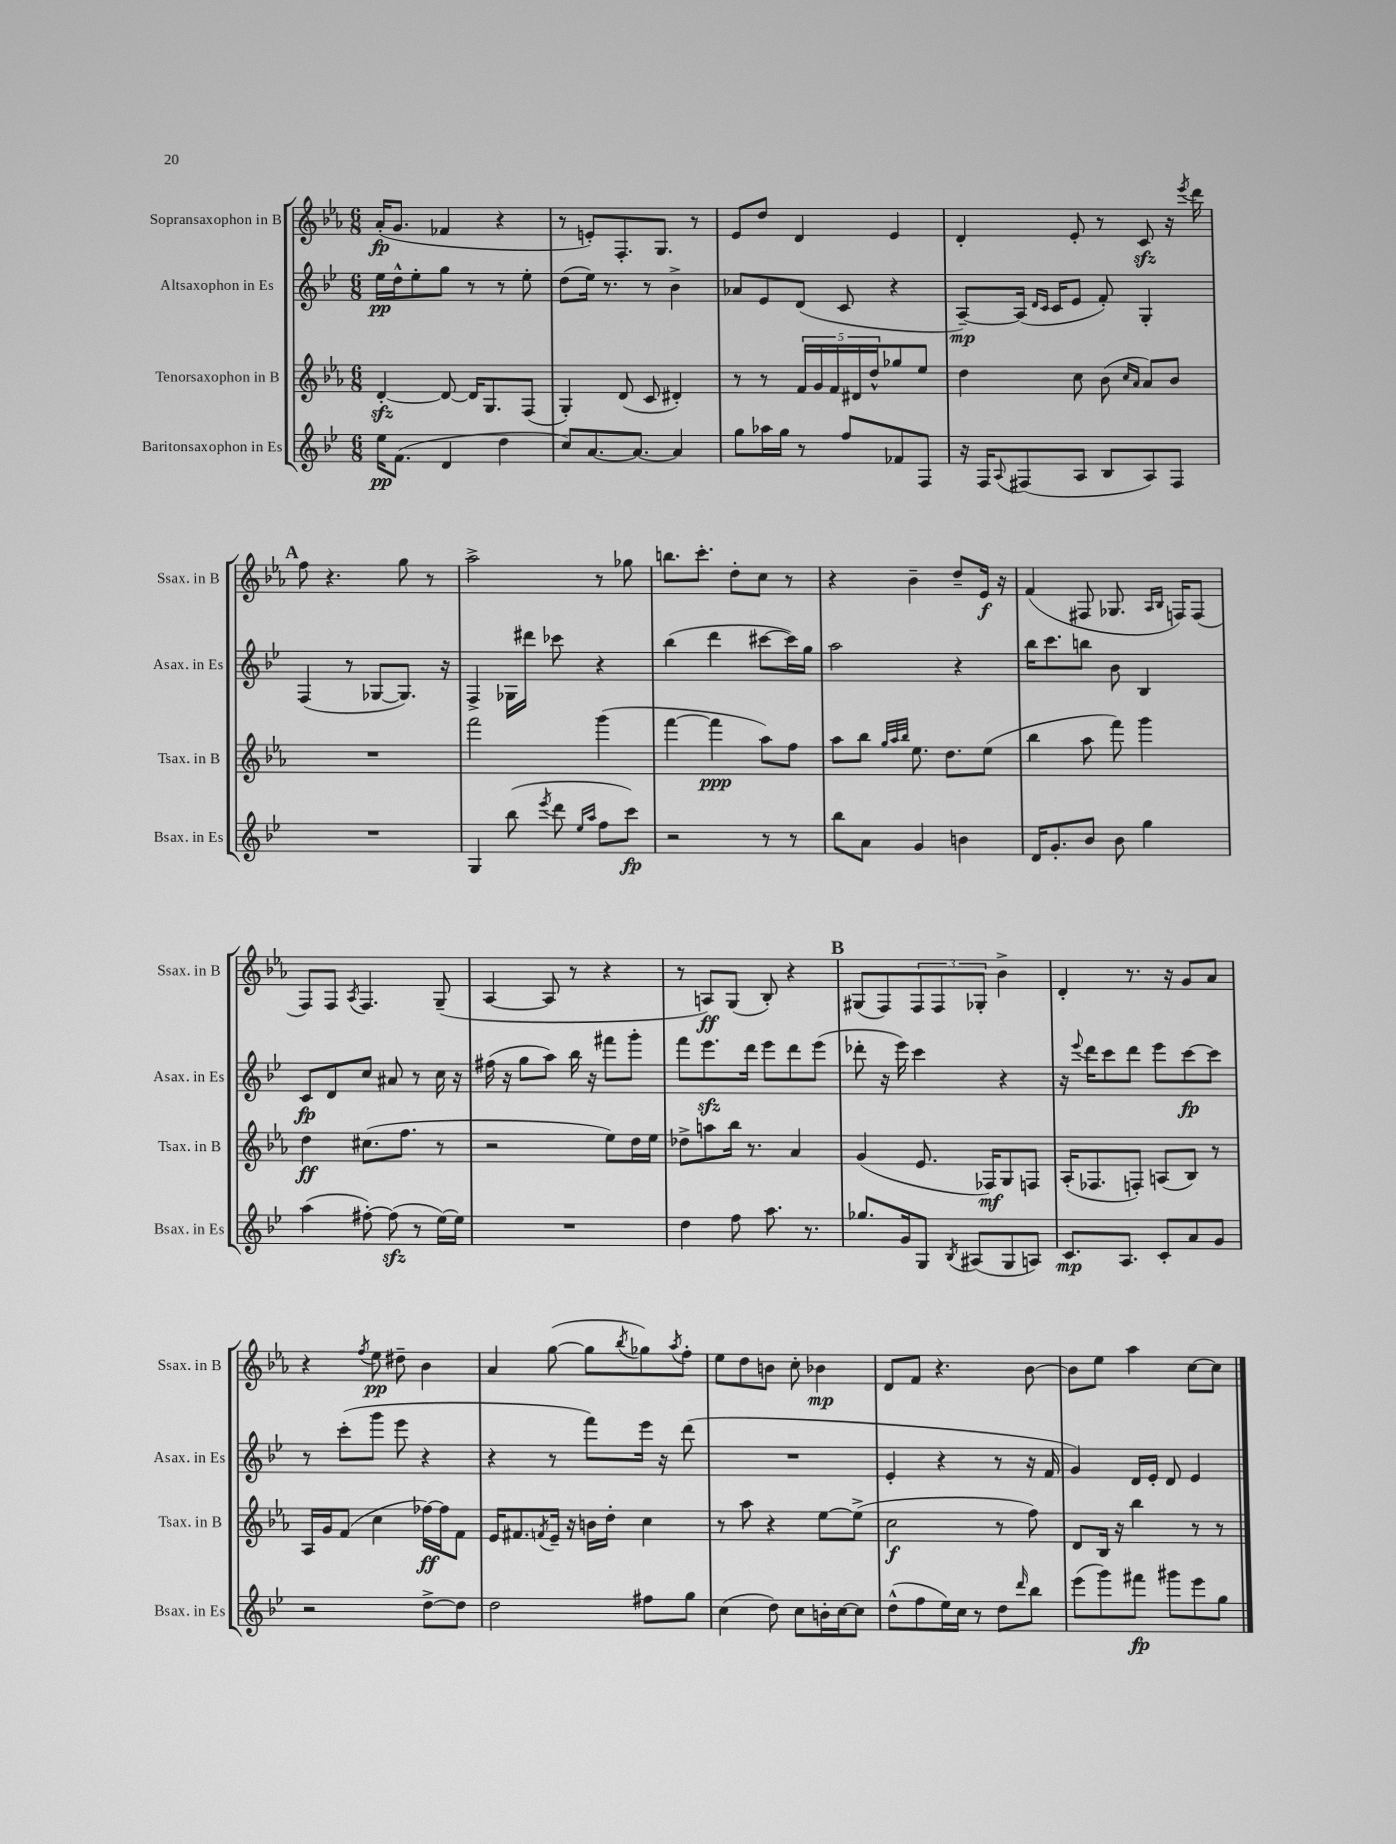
<<
\new StaffGroup <<
\new Staff = "s0" \with { instrumentName = "Sopransaxophon in B" shortInstrumentName = "Ssax. in B" } {
    \clef treble \key ees \major \numericTimeSignature \time 6/8
    aes'16-.\fp( g'8. fes'4 r4 |
    r8 e'8-.) f8.-. g8. r8 |
    ees'8 d''8 d'4 ees'4 |
    d'4-. ees'8-. r8 c'8\sfz r16 \acciaccatura { ees'''8 } d'''16 |
    \mark \markup { \bold "A" } f''8 r4. g''8 r8 |
    aes''2-> r8 ges''8 |
    b''8. c'''8.-. d''8-. c''8 r8 |
    r4 bes'4-- d''8-- ees'16\f r16 |
    f'4( fis8 ges8. \grace { aes16 bes16 } f16) f8( |
    f8) f8 \acciaccatura { aes8 } f4. g8--( |
    aes4~ aes8 r8 r4 |
    r8 a8\ff) g8( bes8-.) r4 |
    \mark \markup { \bold "B" } gis8( f8) \tuplet 3/2 { f8 f8 ges8-. } bes'4-> |
    d'4-. r8. r16 g'8 aes'8 |
    r4 \acciaccatura { f''8 } ees''8\pp dis''8-- bes'4 |
    aes'4 g''8~( g''8 \acciaccatura { bes''8 } ges''8) \acciaccatura { aes''8 } f''8-. |
    ees''8 d''8 b'8 c''8-. bes'4\mp |
    d'8 f'8 r4. bes'8~ |
    bes'8 ees''8 aes''4 c''8~ c''8 \bar "|." |
}
\new Staff = "s1" \with { instrumentName = "Altsaxophon in Es" shortInstrumentName = "Asax. in Es" } {
    \clef treble \key bes \major \numericTimeSignature \time 6/8
    ees''16\pp d''16-^ ees''8-. g''8 r8 r8 ees''8-. |
    d''8( ees''16) r8. r8 bes'4-> |
    aes'8 ees'8 d'8( c'8 r4 |
    a8~--\mp) a16( \grace { d'16 c'16 } c'16 ees'8 f'8-.) g4-. |
    \mark \markup { \bold "A" } f4( r8 ges8~ ges8.) r16 |
    f4-> ges16 dis'''16 ces'''8 r4 |
    bes''4( d'''4 cis'''8~ cis'''16) g''16 |
    a''2 r4 |
    bes''16 c'''8. b''8 bes'8 bes4 |
    c'8\fp d'8 c''8 ais'8 r8 c''16 r16 |
    fis''16( r16 g''8 a''8) bes''16 r16 fis'''8 g'''8-. |
    f'''8 ees'''8.\sfz d'''16 ees'''8 d'''8 ees'''8( |
    \mark \markup { \bold "B" } des'''8-. r16 ees'''16) c'''4 r4 |
    r16 \appoggiatura { ees'''8 } d'''16 c'''8 d'''8 ees'''8 c'''8~\fp c'''8 |
    r8 c'''8-.( g'''8 ees'''8 r4 |
    r4 r8 f'''8) ees'''16 r16 d'''8( |
    R2. |
    ees'4-. r4 r8 r16 f'16 |
    g'4) d'16 ees'16-. d'8 ees'4 \bar "|." |
}
\new Staff = "s2" \with { instrumentName = "Tenorsaxophon in B" shortInstrumentName = "Tsax. in B" } {
    \clef treble \key ees \major \numericTimeSignature \time 6/8
    d'4~-.\sfz d'8~ d'16 g8. f8( |
    g4-.) d'8( c'8 dis'4-.) |
    r8 r8 \tuplet 5/4 { f'16 g'16 f'16 dis'16 d''16-^ } ges''8 ees''8 |
    d''4 c''8 bes'8( \grace { c''16 aes'16 } aes'8) bes'8 |
    \mark \markup { \bold "A" } R2. |
    f'''2 g'''4( |
    f'''4~ f'''4\ppp aes''8) f''8 |
    aes''8 bes''8 \grace { g''32 aes''32 bes''32 } ees''8. d''8. ees''8( |
    bes''4 aes''8 f'''8) g'''4 |
    d''4\ff cis''8.( f''8. r8 |
    r2 ees''8) d''16 ees''16 |
    des''8-> a''8 bes''16 r8. aes'4 |
    \mark \markup { \bold "B" } g'4( ees'8. fes16\mf) g8 f8 |
    aes16-.( fes8. f8-.) a8( bes8) r8 |
    aes16 g'16 f'8( c''4 fes''16~\ff) fes''16 f'8 |
    ees'16 fis'8. \acciaccatura { f'8 } ees'16-- r16 b'16 d''16-. c''4 |
    r8 aes''8 r4 ees''8~ ees''8->( |
    c''2\f r8 f''8) |
    d'8 bes16 r16 bes''4 r8 r8 \bar "|." |
}
\new Staff = "s3" \with { instrumentName = "Baritonsaxophon in Es" shortInstrumentName = "Bsax. in Es" } {
    \clef treble \key bes \major \numericTimeSignature \time 6/8
    ees''16\pp f'8.( d'4 d''4 |
    c''8) a'8.~ a'8.~ a'4 |
    g''8 aes''16 g''16 r8 f''8 fes'8 f8 |
    r16 f16 \appoggiatura { a8 } fis8( a8 bes8 a8) fis8 |
    \mark \markup { \bold "A" } R2. |
    g4 bes''8( \acciaccatura { ees'''8 } d'''8 \grace { ees''16 a''16 } f''8 c'''8\fp) |
    r2 r8 r8 |
    bes''8 a'8 g'4 b'4 |
    d'16 g'8.-. bes'8 bes'8 g''4 |
    a''4( fis''8~-.) fis''8\sfz( r8 ees''16~) ees''16 |
    R2. |
    d''4 f''8 a''8. r8. |
    \mark \markup { \bold "B" } ges''8. g'16 g8 \acciaccatura { bes8 } ais8( g8 a8) |
    c'8.\mp a8. c'8-. a'8 g'8 |
    r2 d''8~-> d''8 |
    d''2 fis''8 g''8 |
    c''4( d''8) c''8 b'16-. c''16~ c''8 |
    d''8-^( f''8 ees''16) c''16 r8 d''8 \grace { d'''16 } bes''8 |
    ees'''8( g'''8) fis'''8\fp gis'''8 ees'''8 g''8 \bar "|." |
}
>>
>>
\layout { \context { \Score \remove "Bar_number_engraver" } }
